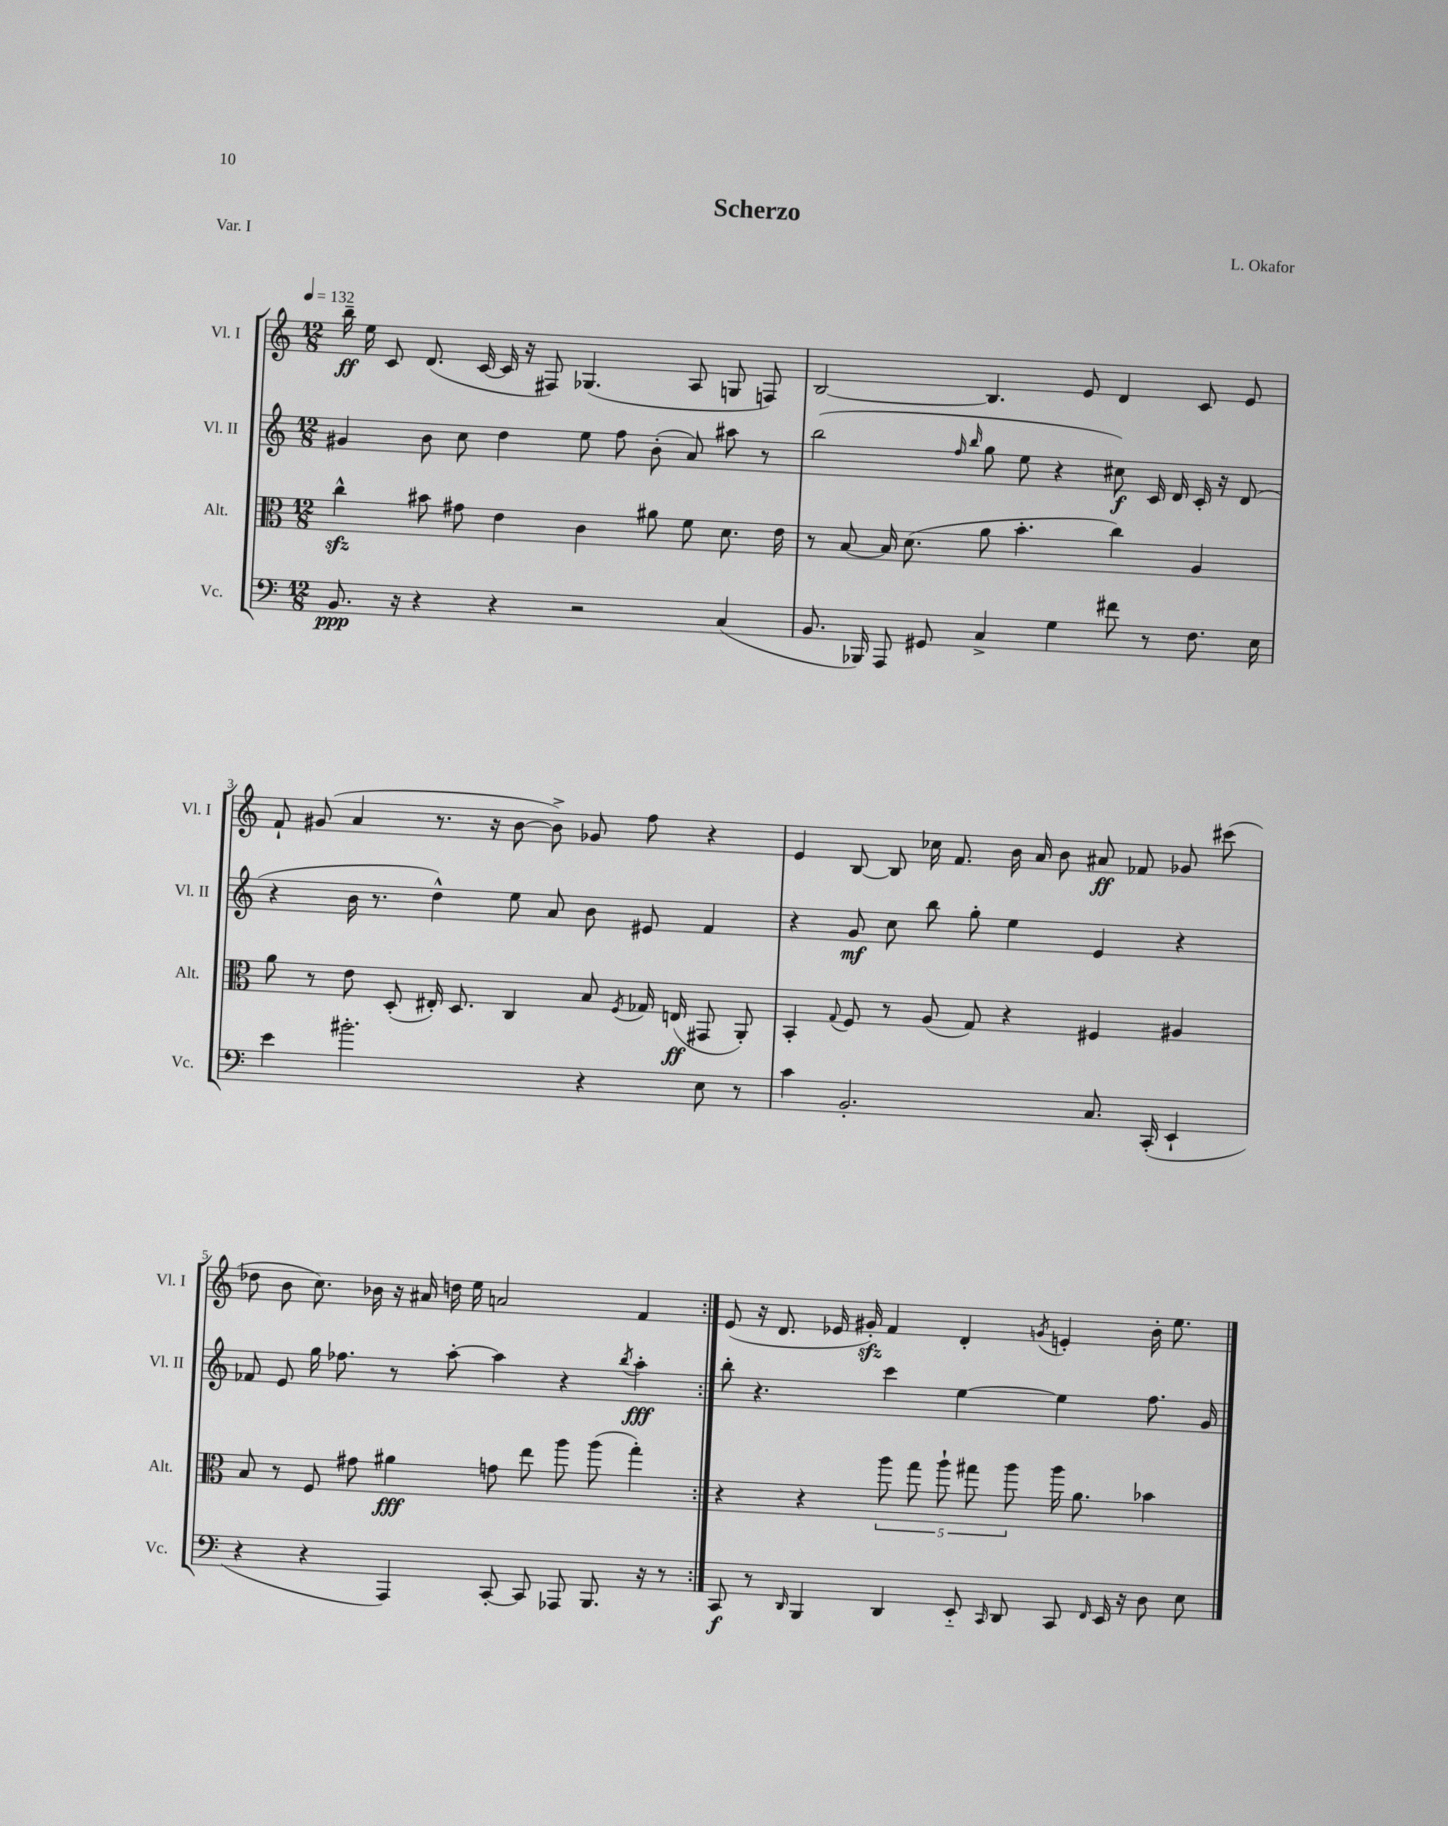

**kern	**kern	**kern	**kern
*staff4	*staff3	*staff2	*staff1
*clefF4	*clefC3	*clefG2	*clefG2
*k[]	*k[]	*k[]	*k[]
*M12/8	*M12/8	*M12/8	*M12/8
*MM132	*MM132	*MM132	*MM132
8.BB/	4cc^^\	4g#/	16bb~\
.	.	.	16ee\
.	.	.	8c/
16r	.	.	.
4r	8b#\	8b\	(8.d/
.	8g#\	8cc\	.
.	.	.	[16c/
4r	4e\	4dd\	16c/]
.	.	.	16r
.	.	.	8F#/)
2r	4c\	8ee\	(4.G-/
.	.	8ff\	.
.	8a#\	(8b'\	.
.	8f\	8a/)	8A/
(4C/	8.d\	8aa#\	8G/
.	.	8r	8F/)
.	16e\	.	.
=	=	=	=
8.BB/	8r	(2bb\	[2B/
.	[8B/	.	.
16BBB-/)	.	.	.
8AAA/	16B/]	.	.
.	(8.d\	.	.
8GG#/	.	.	.
.	.	16qqff/	.
.	.	16qqbb/	.
4C^/	8a\	8gg\	4.B/]
.	4.b'\	8ee\	.
4G\	.	4r	.
.	.	.	8e/
8f#\	4cc\)	8cc#\)	4d/
8r	.	16c/	.
.	.	16d/	.
8.F\	4A/	16c'/	8c/
.	.	16r	.
.	.	(8d/	8e/
16E\	.	.	.
=	=	=	=
4e\	8a\	4r	8f`/
.	8r	.	(8g#/
2.b#'\	8e\	16b\	4a/
.	.	8.r	.
.	(8D'/	.	.
.	16E#'/)	4dd^^\)	8.r
.	8.D/	.	.
.	.	.	16r
.	4C/	8ee\	[8b\
.	.	8a/	8b^\])
4r	8B/	8b\	8g-/
.	8qF/	.	.
.	16G-/	8e#/	8ff\
.	(16E/	.	.
8E\	8GG#/	4f/	4r
8r	8AA'/)	.	.
=	=	=	=
4c\	4BB'/	4r	4e/
.	8qqG/	.	.
2.BB'/	8F/	8g/	[8B/
.	8r	8cc\	8B/]
.	(8A/	8bb\	16cc-\
.	.	.	8.f/
.	8G/)	8gg'\	.
.	4r	4ee\	16b\
.	.	.	16a/
.	.	.	8b\
8.C/	4F#/	4e/	8a#/
.	.	.	8f-/
(16CC'/	.	.	.
4EE`/	4A#/	4r	8g-/
.	.	.	(8ccc#\
=	=	=	=
4r	8B/	8f-/	8dd-\
.	8r	8e/	8b\
4r	8F/	16gg\	8.cc\)
.	.	8.ff-\	.
.	8g#\	.	.
.	.	.	16b-\
4AAA/)	4a#\	8r	16r
.	.	.	16a#/
.	.	[8aa'\	16dd\
.	.	.	16ee\
[8CC'/	8g\	4aa\]	2a/
8CC/]	8ee\	.	.
8AAA-/	8aa\	4r	.
8.BBB/	(8aa\	.	.
.	.	8qbb/	.
.	4gg'\)	4aa'\	4f/
16r	.	.	.
8r	.	.	.
=:|!	=:|!	=:|!	=:|!
8CC/	4r	8bb'\	(8e/
8r	.	4.r	16r
.	.	.	8.d/
16qqDD/	.	.	.
4BBB/	4r	.	.
.	.	.	16e-/
.	.	.	16g#'/)
4DD/	10aa\	4ccc\	4f/
.	10gg\	.	.
.	10aa`\	.	.
8EE'~/	.	[4ee\	4d'/
.	10gg#\	.	.
16qqCC/	.	.	.
8DD/	.	.	.
.	10aa\	.	.
.	.	.	8qg/
8CC/	16aa\	4ee\]	4e'/
.	8.a\	.	.
16qqFF/	.	.	.
16EE/	.	.	.
16r	.	.	.
8D\	4b-\	8.ff\	16b'\
.	.	.	8.ee\
8E\	.	.	.
.	.	16g/	.
==	==	==	==
*-	*-	*-	*-
